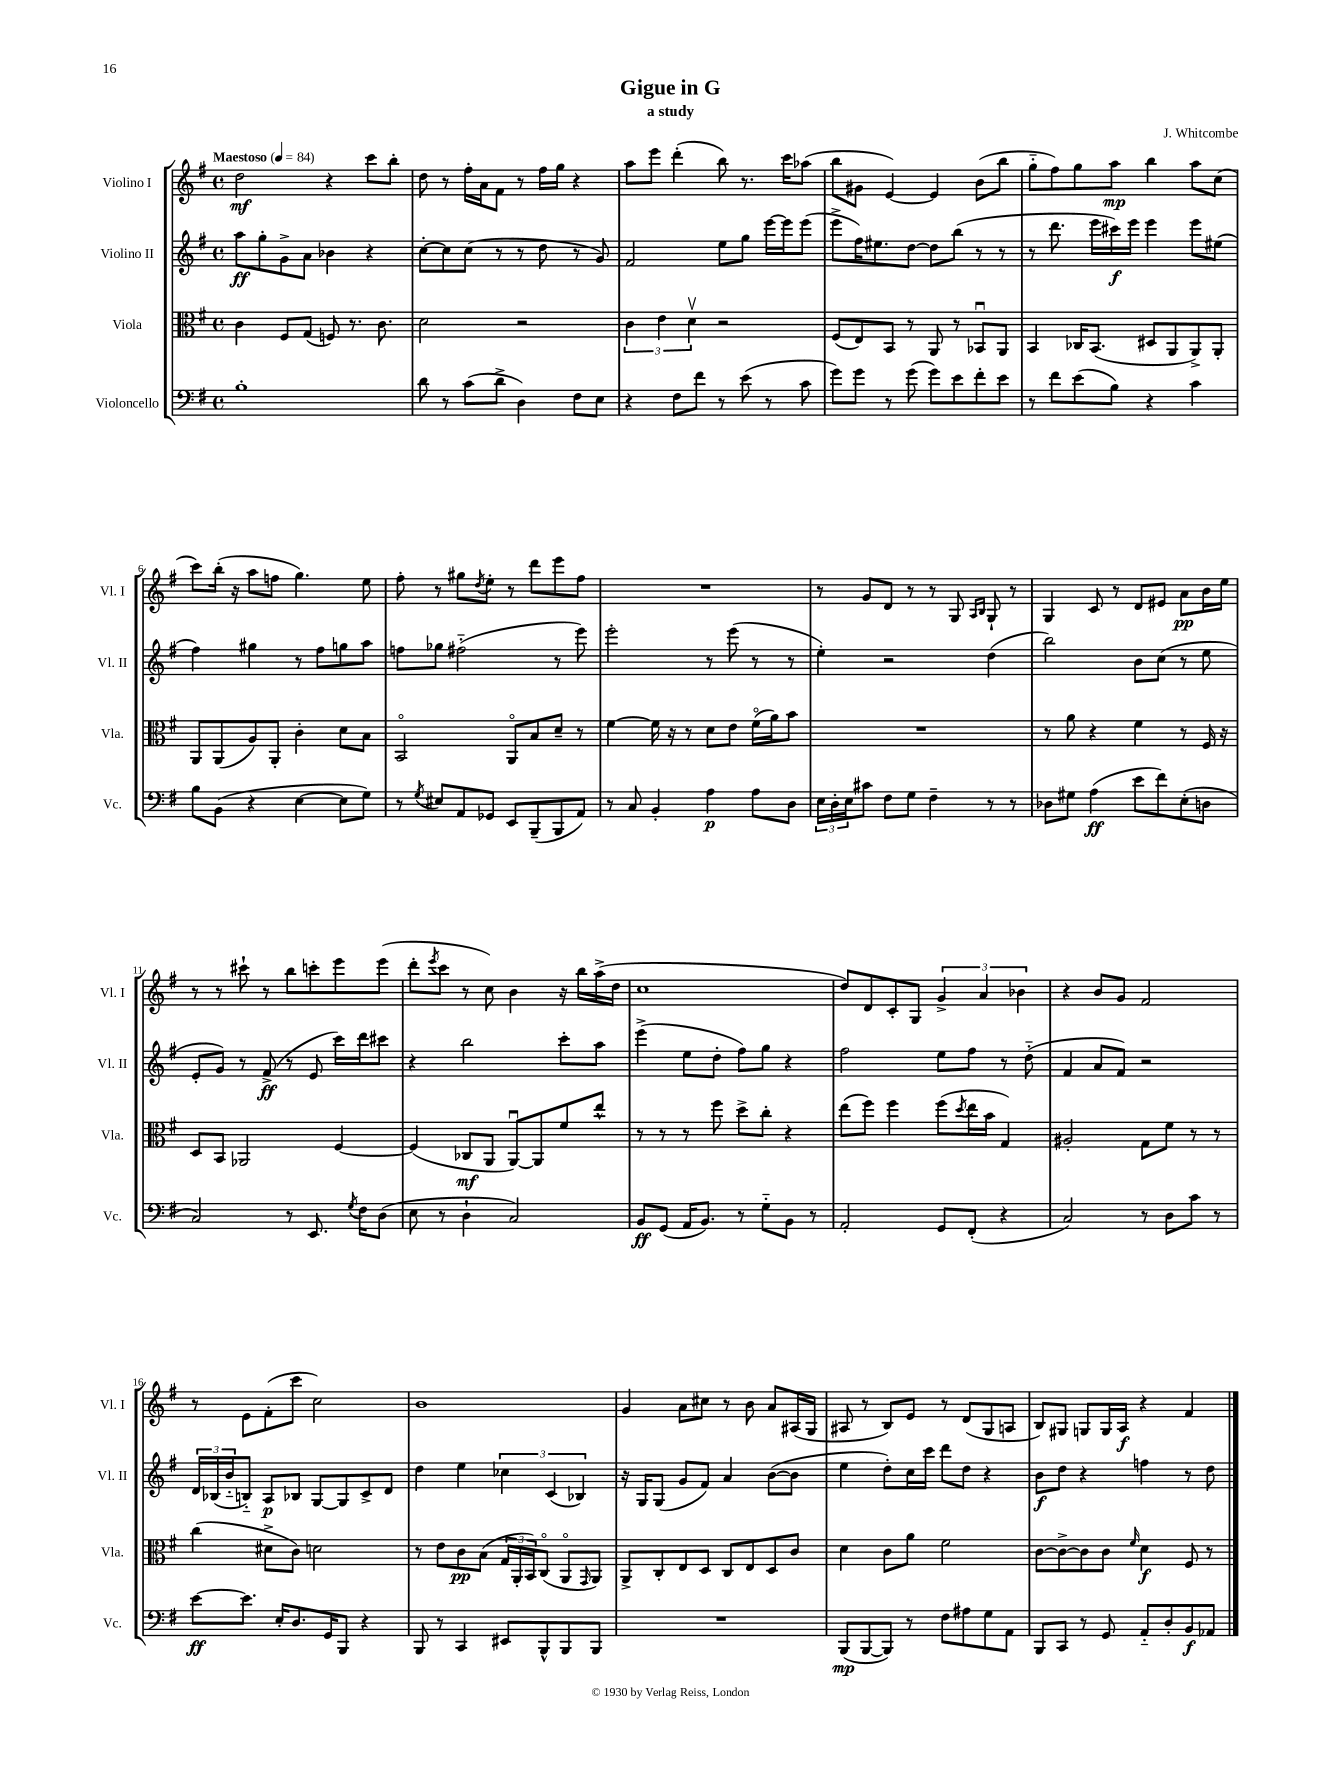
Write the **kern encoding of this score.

**kern	**kern	**kern	**kern
*staff4	*staff3	*staff2	*staff1
*clefF4	*clefC3	*clefG2	*clefG2
*k[f#]	*k[f#]	*k[f#]	*k[f#]
*M4/4	*M4/4	*M4/4	*M4/4
*met(c)	*met(c)	*met(c)	*met(c)
*MM84	*MM84	*MM84	*MM84
1B'	4c	8aa	2dd
.	.	8gg'	.
.	8F#	8g^	.
.	(8G	8a	.
.	8F)	4b-	4r
.	8.r	.	.
.	.	4r	8ccc
.	8.c	.	.
.	.	.	8bb'
=	=	=	=
8d	2d	[8cc'	8dd
8r	.	8cc]	8r
(8c	.	(8cc	16ff#'
.	.	.	16a
8d^	.	8r	8f#
4D)	2r	8r	8r
.	.	8dd	16ff#
.	.	.	16gg
8F#	.	8r	4r
8E	.	8g)	.
=	=	=	=
4r	6c	2f#	8aa
.	.	.	8eee
.	6e	.	.
8F#	.	.	(4ddd'
.	6dv	.	.
8f#	.	.	.
8r	2r	8ee	8bb)
(8e	.	8gg	8.r
8r	.	[16eee	.
.	.	16eee]	16ccc
8c	.	(8eee	(8aa-
=	=	=	=
8g)	(8F#	8eee^	8bb
8g	8E)	16ff#)	8g#
.	.	8.ee#	.
8r	8BB	.	[4e)
(8g	8r	[8dd	.
8g)	8AA	8dd]	4e]
8e	8r	(8bb	.
8f#'	8BB-u	8r	(8b
8e	8AA	8r	8bb
=	=	=	=
8r	4BB	8r	8gg'~
8f#	.	8.ddd	8ff#)
(8e	16C-	.	8gg
.	(8.BB	16eee	.
8B)	.	16ccc#)	8aa
.	.	16eee	.
4r	8D#	4eee	4bb
.	8AA	.	.
4c	8AA^)	8eee	8aa
.	8AA'	(8ee#	(8cc
=	=	=	=
8B	8AA	4ff#)	8ccc)
(8BB	(8AA	.	(16bb'
.	.	.	16r
4r	8A)	4gg#	8aa
.	8AA'	.	8ff
[4E	4c'	8r	4.gg)
.	.	8ff#	.
8E]	8d	8gg	.
8G)	8B	8aa	8ee
=	=	=	=
8r	2BBo	8ff	8ff#'
8qG	.	.	.
8E#	.	8gg-	8r
8AA	.	(2ff#'~	8gg#
.	.	.	8qdd
8GG-	.	.	8ee'
8EE	8AAo	.	8r
(8BBB~	8B	.	8ddd
8BBB	8d~	8r	8eee
8AA)	8r	8eee)	8ff#
=	=	=	=
8r	[4f#	2eee'	1r
8C	.	.	.
4BB'	16f#]	.	.
.	16r	.	.
.	8r	.	.
4A	8d	8r	.
.	8e	(8eee	.
8A	(16f#o	8r	.
.	16a)	.	.
8D	8b	8r	.
=	=	=	=
24E	1r	4ee')	8r
24D'	.	.	.
24E	.	.	.
8c#	.	.	8g
8F#	.	2r	8d
8G	.	.	8r
4F#~	.	.	8r
.	.	.	8G
.	.	.	16qqA
.	.	.	16qqB
8r	.	(4dd	8G`
8r	.	.	8r
=	=	=	=
8D-	8r	2bb)	4G
8G#	8a	.	.
(4A	4r	.	8c
.	.	.	8r
8e	4f#	8b	8d
8f#)	.	(8cc	8e#
(8E'	8r	8r	8a
8D	16F#	8ee	16b
.	16r	.	16ee
=	=	=	=
2C)	8D	8e'	8r
.	8BB	8g)	8r
.	2AA-	8r	8ccc#`
.	.	(8f#^	8r
8r	.	8r	8bb
8.EE	.	8e	8ccc'
.	[4F#	16ccc)	8eee
8qG	.	.	.
16F#	.	16ddd	.
(8D	.	8ccc#	(8eee
=	=	=	=
8E	(4F#]	4r	8ddd'
.	.	.	8qeee
8r	.	.	8ccc
4D`	8C-	2bb	8r
.	8AA	.	8cc)
2C)	[8AAu)	.	4b
.	8AA]	.	.
.	8f#	8ccc'	16r
.	.	.	16bb
.	8ee^^	8aa	(16aa^
.	.	.	16dd
=	=	=	=
8BB	8r	(4eee^	1cc
(8GG	8r	.	.
16AA	8r	8ee	.
8.BB)	.	.	.
.	8ff#	8dd'	.
8r	8dd^	8ff#)	.
8G'~	8cc'	8gg	.
8BB	4r	4r	.
8r	.	.	.
=	=	=	=
2AA'	(8ee	2ff#	8dd)
.	8ff#)	.	8d
.	4ff#	.	8c'
.	.	.	8G
8GG	(8ff#	8ee	6g^
.	8qdd	.	.
(8FF#'	16ee	8ff#	.
.	.	.	6a
.	16b	.	.
4r	4G)	8r	.
.	.	.	6b-
.	.	(8dd'~	.
=	=	=	=
2C)	2A#'	4f#	4r
.	.	8a	8b
.	.	8f#)	8g
8r	8G	2r	2f#
8D	8f#	.	.
8c	8r	.	.
8r	8r	.	.
=	=	=	=
[8e	(4cc	24d	8r
.	.	(24B-	.
.	.	24b'~	.
8.e]	.	8B'~)	8e
.	8d#^	8A	(8f#'
16E'	.	.	.
8.D	8c)	8B-	8ccc
.	2d	[8G	2cc)
16GG	.	.	.
8BBB	.	8G]	.
4r	.	8c^	.
.	.	8d	.
=	=	=	=
8BBB	8r	4dd	1b
8r	8e	.	.
4CC	8c	4ee	.
.	(8B	.	.
8EE#	24G	6cc-	.
.	24AA'	.	.
.	24BB)	.	.
8BBB^^	(8Co	.	.
.	.	(6c	.
8BBB	8AAo	.	.
.	.	6B-)	.
.	16qqGG	.	.
8BBB	8AA)	.	.
=	=	=	=
1r	8AA^	16r	4g
.	.	16G	.
.	8C'	(8G	.
.	8E	8g	8a
.	8D	8f#)	8cc#
.	8C	4a	8r
.	8E	.	8b
.	8D	([8b	8a
.	8c	8b]	(16A#
.	.	.	16G
=	=	=	=
(8BBB	4d	4ee	8A#
[8BBB	.	.	8r
8BBB])	8c	8dd')	8B)
8r	8a	16cc	8e
.	.	16ccc	.
8F#	2f#	8ddd	8r
8A#	.	8dd	(8d
8G	.	4r	8G
8AA	.	.	8A
=	=	=	=
8BBB	[8c	8b	8B)
8CC	8c^_	8dd	8G#
8r	8c]	4r	8G
8GG	8c	.	16G
.	.	.	16A
.	16qqf#	.	.
8AA'~	4d	4ff	4r
8D'	.	.	.
8BB	8F#	8r	4f#
8AA-	8r	8dd	.
==	==	==	==
*-	*-	*-	*-
